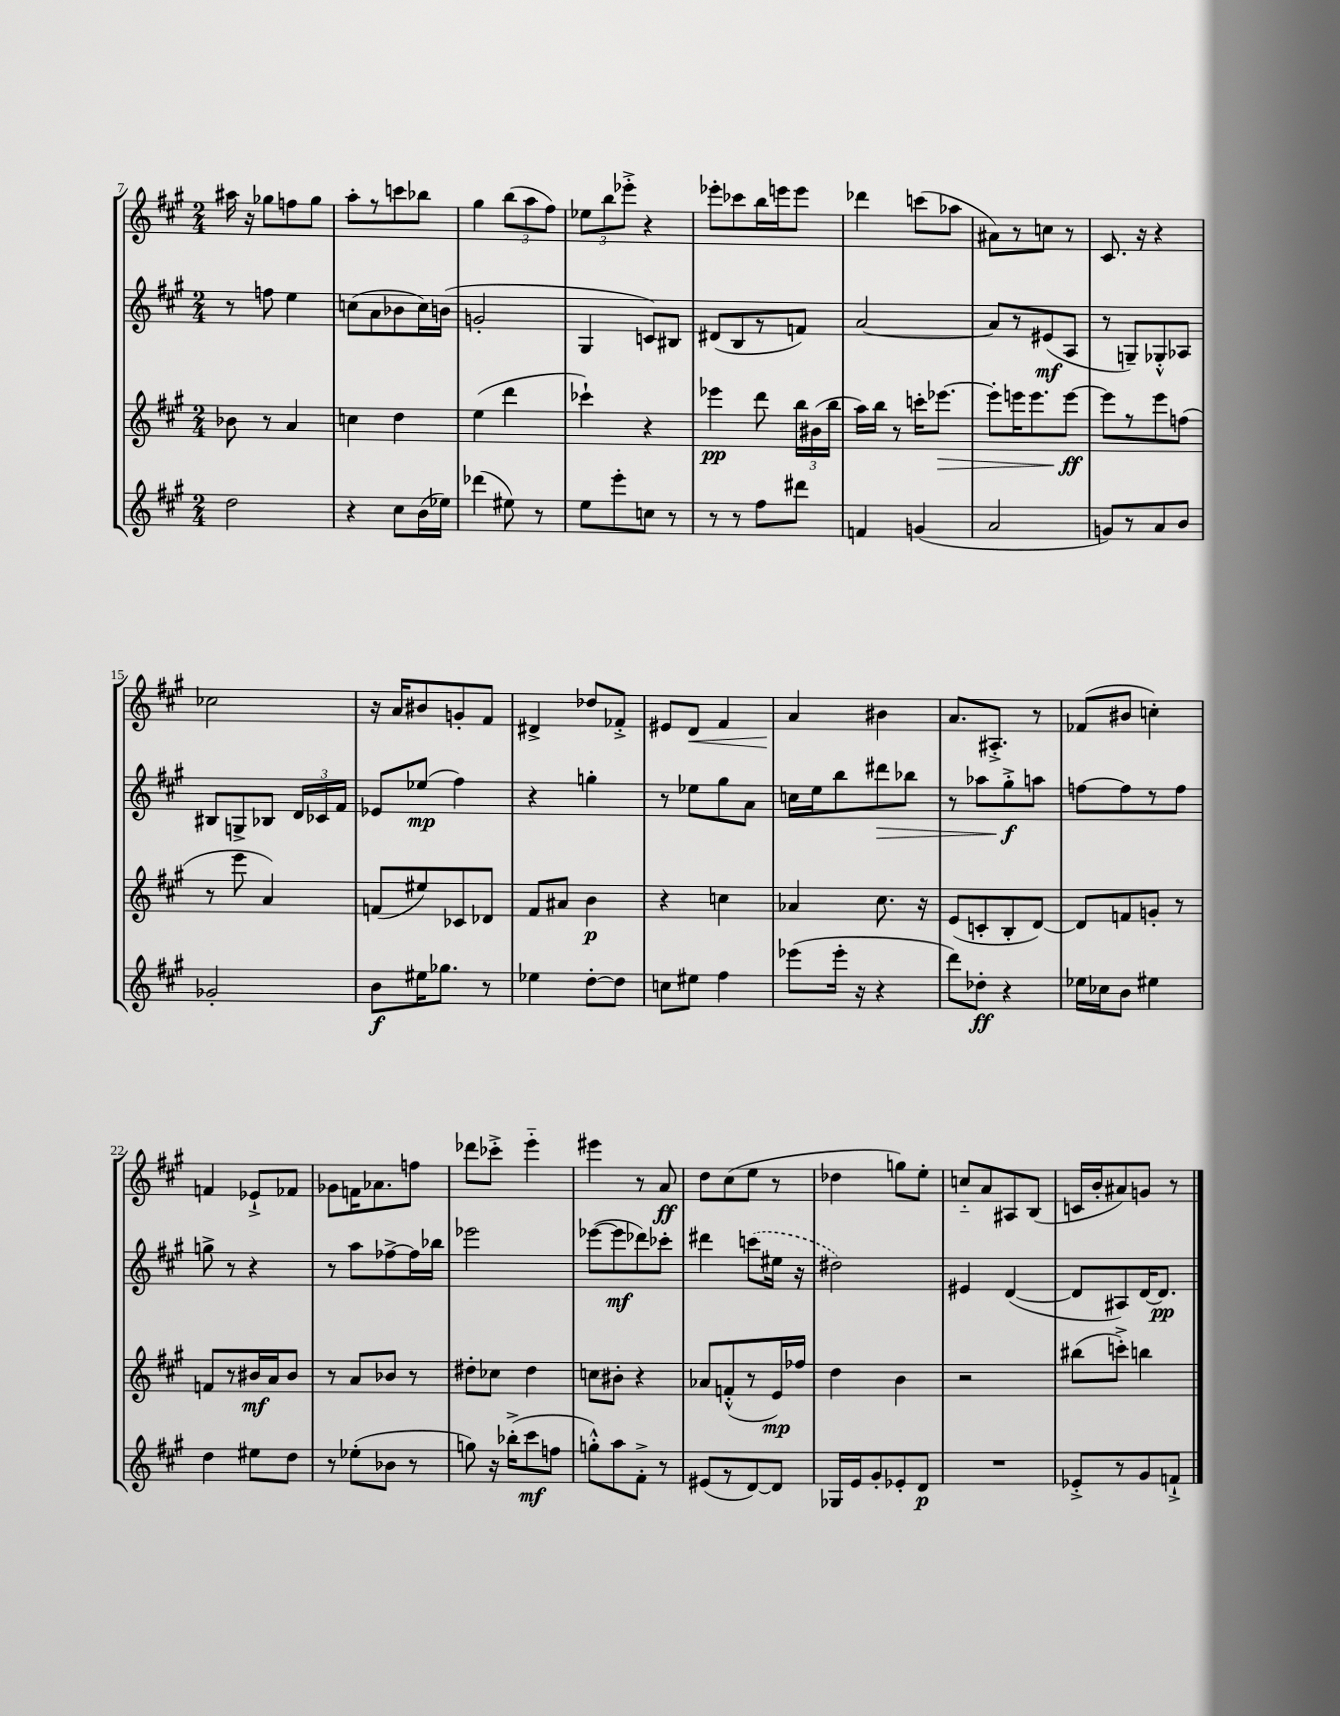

**kern	**kern	**kern	**kern
*staff4	*staff3	*staff2	*staff1
*clefG2	*clefG2	*clefG2	*clefG2
*k[f#c#g#]	*k[f#c#g#]	*k[f#c#g#]	*k[f#c#g#]
*M2/4	*M2/4	*M2/4	*M2/4
2dd\	8b-\	8r	16aa#\
.	.	.	16r
.	8r	8ff\	8gg-\L
.	4a/	4ee\	8ff\
.	.	.	8gg-\J
=	=	=	=
4r	4cc\	(8cc\L	8aa'\L
.	.	8a\	8r
8cc#\L	4dd\	8b-\	8ccc\
(16b\L	.	16cc\L)	8bb-\J
16ee-\JJ)	.	(16b\JJ	.
=	=	=	=
(4ddd-\	(4ee\	2g'/	4gg#\
8ee#\)	4ddd\	.	(12bb\L
.	.	.	12aa\
8r	.	.	.
.	.	.	12ff#\J)
=	=	=	=
8ee\L	4ccc-`\)	4G#/	12ee-\L
.	.	.	12bb\
8eee'\	.	.	.
.	.	.	12eee-'^\J
8cc\J	4r	8c/L)	4r
8r	.	8B#/J	.
=	=	=	=
8r	4eee-\	(8d#/L	8eee-'\L
8r	.	8B/	8ccc-\
8ff#\L	8ddd\	8r	16bb\L
.	.	.	16eee\J
8ddd#\J	24bb\LL	8f/J)	8eee\J
.	(24b#\	.	.
.	24bb\JJ	.	.
=	=	=	=
4f/	16aa\LL)	[2a/	4ddd-\
.	16bb\JJ	.	.
.	8r	.	.
(4g/	16ccc'\LK	.	(8ccc\L
.	[8.eee-\J	.	.
.	.	.	8aa-\J
=	=	=	=
2a/	8eee-'\]L	8a/]L	8a#\L)
.	16eee\K	8r	8r
.	8.eee\	.	.
.	.	(8e#/	8cc\J
.	[8eee\J	8A/J	8r
=	=	=	=
8g/L)	8eee\]L	8r	8.c#/
8r	8r	8G~/L)	.
.	.	.	16r
8a/	8eee\	8G-'^^/	4r
8b/J	(8ff\J	8A-/J	.
=	=	=	=
2g-'/	8r	8B#/L	2cc-\
.	8eee\	8G^/	.
.	4a/)	8B-/J	.
.	.	24d/LL	.
.	.	24c-/	.
.	.	24f#/JJ	.
=	=	=	=
8b\L	(8f/L	8e-/L	16r
.	.	.	16a/LK
16ee#\K	8ee#/)	(8ee-/J	8b#/
8.gg-\J	.	.	.
.	8c-/	4ff#\)	8g'/
8r	8d-/J	.	8f#/J
=	=	=	=
4ee-\	8f#/L	4r	4d#^/
.	8a#/J	.	.
[8dd'\L	4b\	4gg'\	8dd-/L
8dd\]J	.	.	8f-'^/J
=	=	=	=
8cc\L	4r	8r	8e#/L
8ee#\J	.	8ee-\L	8d/J
4ff#\	4cc\	8gg#\	4f#/
.	.	8a\J	.
=	=	=	=
(8eee-\L	4a-/	16cc\LL	4a/
.	.	16ee\J	.
16eee-'\Jk	.	8bb\	.
16r	.	.	.
4r	8.cc#\	8ddd#\	4b#\
.	.	8bb-\J	.
.	16r	.	.
=	=	=	=
8ddd\L)	(8e/L	8r	8.a/L
8dd-'\J	8c'/	8aa-\L	.
.	.	.	8.A#'^/J
4r	8B'/	8gg#'^\	.
.	[8d/J)	8aa\J	8r
=	=	=	=
16ee-\LL	8d/]L	[8ff\L	(8f-/L
16cc-\J	.	.	.
8b\J	8f/	8ff\]	8b#/J
4ee#\	8g'/J	8r	4cc'\)
.	8r	8ff\J	.
=	=	=	=
4dd\	8f/L	8gg^\	4f/
.	8r	8r	.
8ee#\L	16b#/L	4r	8e-`^/L
.	16a/J	.	.
8dd\J	8b#/J	.	8f-/J
=	=	=	=
8r	8r	8r	8g-\L
(8ee-'\L	8a/L	8aa\L	16f\K
.	.	.	8.a-\
8b-\J	8b-/J	[8ff-^\	.
8r	8r	16ff-\]L	8ff\J
.	.	16bb-\JJ	.
=	=	=	=
8gg\)	8dd#'\L	2eee-\	8ddd-\L
16r	8cc-\J	.	8ccc-'^\J
(16bb-'^\LK	.	.	.
8ccc#\	4dd#\	.	4eee'~\
8ff\J	.	.	.
=	=	=	=
8gg'^^\L)	8cc\L	([8eee-\L	4eee#\
8aa\	8b#'\J	8eee-\]	.
8f#'^\J	4r	8ddd-\)	8r
8r	.	8ccc-'\J	8a/
=	=	=	=
(8e#/L	8a-/L	4ddd#\	8dd\L
8r	(8f'^^/	.	(8cc#\
[8d/)	8r	(8ccc\L	8ee\J
8d/]J	16e/L)	16ee#\Jk	8r
.	16ff-/JJ	16r	.
=	=	=	=
16G-/LL	4dd\	2dd#\)	4dd-\
16e/J	.	.	.
8g#'/	.	.	.
8e-'/	4b\	.	8gg\L)
8d/J	.	.	8ee'\J
=	=	=	=
2r	2r	4e#/	8cc'~/L
.	.	.	8a/
.	.	([4d/	8A#/
.	.	.	(8B/J
=	=	=	=
8e-'^/L	(8bb#\L	8d/]L	16c/LL
.	.	.	16b'/J
8r	8ccc'^\J)	8A#/)	8a#/)
8g#/	4bb\	[16d/K	8g/J
.	.	8.d/]J	.
8f`^/J	.	.	8r
==	==	==	==
*-	*-	*-	*-
